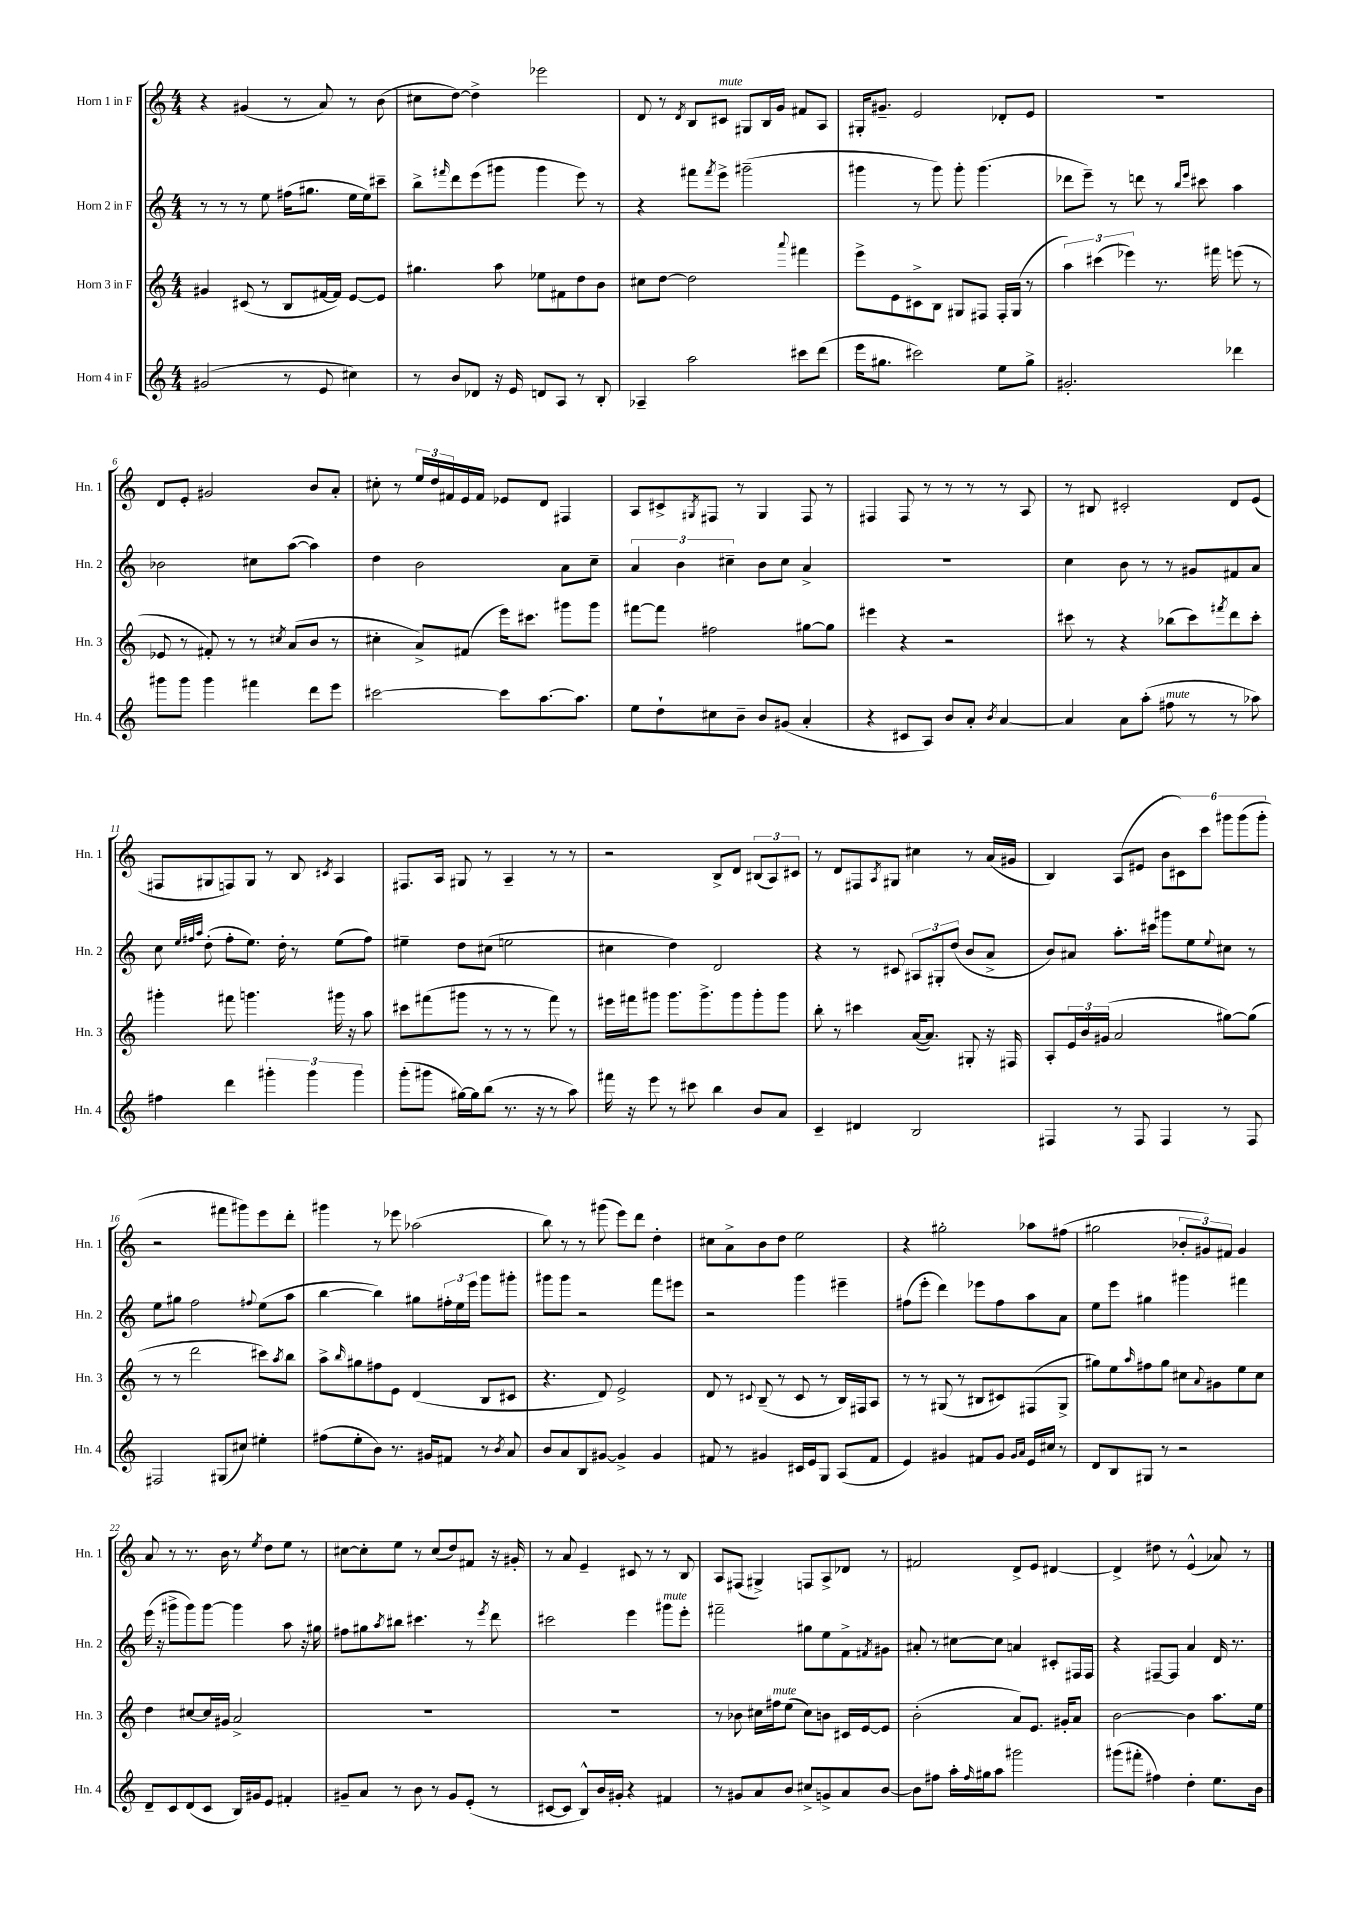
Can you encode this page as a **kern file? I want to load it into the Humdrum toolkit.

**kern	**kern	**kern	**kern
*part4	*part3	*part2	*part1
*staff4	*staff3	*staff2	*staff1
*I"Horn 4 in F	*I"Horn 3 in F	*I"Horn 2 in F	*I"Horn 1 in F
*I'Hn. 4	*I'Hn. 3	*I'Hn. 2	*I'Hn. 1
*clefG2	*clefG2	*clefG2	*clefG2
*k[]	*k[]	*k[]	*k[]
*M4/4	*M4/4	*M4/4	*M4/4
=1	=1	=1	=1
(2g#X/	4g#X/	8r	4r
.	.	8r	.
.	(8c#X/	8r	(4g#X/
.	8r	8ee\	.
8r	8B/L	(16ff#X\KL	8r
.	.	8.gg#X\J	.
8e/	[16f#X/L	.	8a/)
.	16f#/JJ])	.	.
4cc#X\)	[8e/L	16ee\LL	8r
.	.	16ee\J)	.
.	8e/J]	8ccc#X~\J	(8b\
=2	=2	=2	=2
8r	4.gg#X\	8bb^\L	8cc#X\L
.	.	16qqfff#X/	.
8b/L	.	8ddd\	[8dd\J)
8d-X/J	.	(8eee\	4dd^\]
16r	8aa\	8ggg#X\J	.
16e/	.	.	.
8dn/L	8ee-X\L	4ggg#\	2eee-X\
8A/J	8f#X\	.	.
8r	8dd\	8eee\)	.
8B'/	8b\J	8r	.
=3	=3	=3	=3
4A-X~/	8cc#X\L	4r	8d/
.	[8dd\J	.	8r
.	.	.	8qd/
2aa\	2dd\]	8fff#X\L	8B/L
.	.	8qfff#/	.
!	!	!	!LO:TX:a:i:t=mute
.	.	8eee^\J	8c#X/J
.	.	(2ggg#X~\	8G#X/L
.	.	.	16B/L
.	.	.	16g/JJ
.	8qqaaa/	.	.
8ccc#X\L	4fff#X\	.	8f#X/L
(8ddd\J	.	.	8A/J
=4	=4	=4	=4
16eee\KL	8eee^\L	4ggg#X\	16G#X'/KL
8.gg#X\J	.	.	8.g#X~/J
.	8e\	.	.
2ccc#X\)	8c#X^\	8r	2e/
.	8B\J	8ggg#\)	.
.	8G#X/L	8ggg#'\	.
.	8F#X/J	(4.ggg#\	.
8ee\L	16F#'/LL	.	8d-X'/L
.	(16G#/JJ	.	.
8gg#^\J	8r	.	8e/J
=5	=5	=5	=5
2.g#X'/	6aa\)	8ddd-X\L	1r
.	.	8eee~\J)	.
.	(6ccc#X\	.	.
.	.	8r	.
.	6eee-X\)	.	.
.	.	8dddn\	.
.	8.r	8r	.
.	.	16qqbb/LL	.
.	.	16qqeee/JJ	.
.	.	8ccc#X\	.
.	16fff#X\	.	.
4ddd-X\	(8eeen\	4aa\	.
.	8r	.	.
!!LO:LB:g=z
=6	=6	=6	=6
8ggg#X\L	8e-X/	2b-X\	8d/L
8ggg#\J	8r	.	8e'/J
4ggg#\	8f#X'/)	.	2g#X/
.	8r	.	.
4fff#X\	8r	8cc#X\L	.
.	8qcc#X/	.	.
.	(8a/L	([8aa\J	.
8ddd\L	8b/J	4aa\])	8b/L
8eee\J	8r	.	8a'/J
=7	=7	=7	=7
[2ccc#X\	4cc#X'\	4dd\	8cc#X'\
.	.	.	8r
.	8a^/L)	2b\	24ee/LL
.	.	.	24dd/
.	.	.	24f#X/
.	(8f#X/J	.	16e/
.	.	.	16f#/JJ
8ccc#\L]	16eee\KL)	.	8e-X/L
.	8.ccc#X\J	.	.
[8.aa\	.	.	8d/J
.	8ggg#X\L	8a\L	4F#X/
8.aa\J]	.	.	.
.	8ggg#\J	8cc~\J	.
=8	=8	=8	=8
8ee\L	[8fff#X\L	6a/	8A/L
8dd`\	8fff#\J]	.	8c#X^/
.	.	6b\	.
.	.	.	8qG#X/
8cc#X\	2ff#X\	.	8F#X/J
.	.	6cc#X~\	.
8b~\J	.	.	8r
8b/L	.	8b\L	4G#/
(8g#X/J	.	8cc#\J	.
4a'/	[8gg#X\L	4a^/	8F#/
.	8gg#\J]	.	8r
=9	=9	=9	=9
4r	4eee#X\	1r	4F#X/
8c#X/L	4r	.	8F#/
8A/J)	.	.	8r
8b/L	2r	.	8r
8a'/J	.	.	8r
8qb/	.	.	.
[4a/	.	.	8r
.	.	.	8A/
=10	=10	=10	=10
4a/]	8ccc#X\	4cc\	8r
.	8r	.	8B#X/
8a\L	4r	8b\	2c#X'/
(8aa'\J	.	8r	.
!LO:TX:a:i:t=mute	!	!	!
8ff#X\	(8bb-X\L	8r	.
8r	8ccc#\)	8g#X/L	.
.	8qfff#X/	.	.
8r	8ddd\	8f#X/	8d/L
8aa-X\)	8ccc#'\J	8a/J	(8e/J
!!LO:LB:g=z
=11	=11	=11	=11
4ff#X\	4ggg#X'\	8cc\	8F#X/L
.	.	32qqee/LLL	.
.	.	32qqff#X/	.
.	.	32qqaa/JJJ	.
.	.	(8dd'\	8G#X/
4ddd\	8fff#X\	8ff#'\L	8Fn/)
.	4.gggn\	8.ee\J)	8G#/J
6ggg#X'\	.	.	8r
.	.	16dd'\	.
.	.	8r	8B/
6ggg#\	.	.	.
.	.	.	8qc#X/
.	16ggg#X\	(8ee\L	4A/
.	16r	.	.
6ggg#\	.	.	.
.	8aa\	8ff#\J)	.
=12	=12	=12	=12
(8ggg'\L	8ccc#X\L	4ee#X~\	8.F#X/L
8ggg#X\J	(8fff#X\	.	.
.	.	.	16A/Jk
[16gg#X\LL)	8ggg#X\J	8dd\L	8G#X/
16gg#\J]	.	.	.
(8bb\J	8r	(8cc#X\J	8r
8.r	8r	2een\	4A~/
.	8r	.	.
16r	.	.	.
8r	8fff#\)	.	8r
8aa\)	8r	.	8r
=13	=13	=13	=13
16fff#X\	16eee#X\LL	4cc#X\	2r
16r	16fff#X\J	.	.
8eee\	8ggg#X\J	.	.
8r	8.ggg#\L	4dd\)	.
8ccc#X\	.	.	.
.	8.ggg#^\	.	.
4bb\	.	2d/	8B^/L
.	8ggg#\	.	8d/J
8b/L	8ggg#'\	.	(12B#X/L
.	.	.	12A/)
8a/J	8ggg#\J	.	.
.	.	.	12c#X/J
=14	=14	=14	=14
4c~/	8bb'\	4r	8r
.	8r	.	8d/L
4d#X/	4ccc#X\	8r	8F#X/
.	.	.	8qA/
.	.	8c#X/	8G#X/J
2B/	([16a/KL	12A#X/L	4cc#X\
.	8.a/J])	.	.
.	.	12G#X'/	.
.	.	(12dd/J	.
.	8G#X'/	8b/L	8r
.	16r	8a^/J	(16a/LL
.	16F#X/	.	16g#X/JJ
=15	=15	=15	=15
4F#X/	8A'/L	8b/L)	4B/)
.	24e/L	8a#X/J	.
.	24b/	.	.
.	(24g#X/JJ	.	.
8r	2a/	8.aa'\L	(8A/L
8F#/	.	.	8e#X/J
.	.	16ccc#X\Jk	.
4F#/	.	8ggg#X\L	12b\L
.	.	.	12c#X\)
.	.	8ee\	.
.	.	.	12ccc\J
.	.	8qqee/	.
8r	[8gg#X\L)	8cc#X\J	12ggg#X\L
.	.	.	(12ggg#\
8F#/	(8gg#\J]	8r	.
.	.	.	12ggg#'\J
!!LO:LB:g=z
=16	=16	=16	=16
2F#X/	8r	8ee\L	2r
.	8r	8gg#X\J	.
.	2ddd\	2ff\	.
(8G#X/L	.	.	8fff#X\L
8cc#X/J)	.	.	8ggg#X\)
.	.	8qqff#X/	.
4ee#X'\	8ccc#X\L)	(8ee\L	8eee\
.	8qaa/	.	.
.	8bb\J	8aa\J	8ddd'\J
=17	=17	=17	=17
(8ff#X\L	8aa^\L	[4bb\	4ggg#X\
.	16qqbb/	.	.
8ee'\	8gg#X\	.	.
8b\J)	8ff#X\	4bb\])	8r
8.r	8e\J	.	8eee-X\
.	(4d/	8gg#X\L	(2aa-X\
16g#X/KL	.	.	.
8f#X/J	.	24ff#X'\L	.
.	.	24ee\	.
.	.	24eee\JJ	.
8r	8B/L	8ggg\L	.
8qb/	.	.	.
8a/	8c#X/J	8ggg#X'\J	.
=18	=18	=18	=18
8b/L	4.r	8ggg#X\L	8bb\)
8a/	.	8ggg#\J	8r
8B/	.	2r	8r
[8g#X/J	8d/)	.	(8ggg#X\
4g#^/]	2e^/	.	8eee\L)
.	.	.	8ddd\J
4g#/	.	8fff\L	4dd'\
.	.	8eee#X\J	.
=19	=19	=19	=19
8f#X/	8d/	2r	8cc#X\L
8r	8r	.	8a^\
.	8qqc#X/	.	.
4g#X/	(8B~/	.	8b\
.	8r	.	8dd\J
16c#X/LL	8c#/	4ggg\	2ee\
16e/J	.	.	.
8G/J	8r	.	.
(8A/L	16B/LL)	4eee#X~\	.
.	16F#X/J	.	.
8f#/J	8A/J	.	.
=20	=20	=20	=20
4e/)	8r	(8ff#X\L	4r
.	8r	8eee'\J	.
4g#X/	(8G#X/	4ddd\)	2gg#X'\
.	8r	.	.
8f#X/L	8B#X/L	8eee-X\L	.
8g#/J	8c#X/)	8ff#\	.
16qqg#/LL	.	.	.
16qqa/JJ	.	.	.
16e/LL	(8F#X/	8aa\	8aa-X\L
16cc#X/JJ	.	.	.
8r	8G#^/J	8a\J	(8ff#X\J
=21	=21	=21	=21
8d/L	8gg#X\L)	8ee\L	2gg#X\
8B/	8ee\	8eee\J	.
.	16qqaa/	.	.
8G#X/J	8ff#X\	4gg#X\	.
8r	8gg#\J	.	.
2r	8cc#X\L	4ggg#X\	12b-X'/L
.	.	.	12g#X/)
.	8qqa/	.	.
.	8g#X\	.	.
.	.	.	12f#X/J
.	8ee\	4fff#X\	4g#/
.	8cc#\J	.	.
!!LO:LB:g=z
=22	=22	=22	=22
8d~/L	4dd\	(16eee\	8a/
.	.	16r	.
8c/	.	8ggg#X^\L	8r
(8d/	[8cc#X/L	8ggg#\)	8.r
8c/J	16cc#/L]	[8ggg#\J	.
.	16g#X/JJ	.	16b\
16B/LL)	2a^/	4ggg#\]	8r
16g#X/J	.	.	.
.	.	.	8qee/
8e/J	.	.	8dd\L
4f#X'/	.	8aa\	8ee\J
.	.	16r	8r
.	.	16gg#X\	.
=23	=23	=23	=23
8g#X~/L	1r	8ff#X\L	[8cc#X\L
8a/J	.	8gg#X\	8cc#'\]
.	.	8qaa/	.
8r	.	8bb#X\J	8ee\J
8b\	.	4.ccc#X\	8r
8r	.	.	(8cc#/L
8g#/L	.	.	8dd/)
(8e'/J	.	8r	8f#X/J
.	.	8qeee/	.
8r	.	8ddd\	16r
.	.	.	16g#X'/
=24	=24	=24	=24
[8c#X/L	1r	2ccc#X\	8r
8c#/J]	.	.	8a/
8B^^/L)	.	.	4e~/
16b/L	.	.	.
16g#X'/JJ	.	.	.
4r	.	4eee\	8c#X/
.	.	.	8r
!	!	!LO:TX:a:i:t=mute	!
4f#X/	.	8ggg#X\L	8r
.	.	8eee'\J	8B/
=25	=25	=25	=25
8r	8r	2fff#X~\	8A/L
8g#X/L	8b-X\	.	(8F#X/J
8a/	16cc#X\LL	.	4G#X^/)
!	!LO:TX:a:i:t=mute	!	!
.	16ff#X\J	.	.
8b/J	(8ee\J	.	.
8cc#X^/L	8cc#\L)	8gg#X\L	8Fn/L
8gn^/	8bn\J	8ee\	8A^/
8a/	16c#X/LL	8f^\	8d-X/J
.	[16e/J	.	.
.	.	8qf#X/	.
[8b/J	8e/J]	8g#X\J	8r
=26	=26	=26	=26
8b\L]	(2b'\	8a#X'/	2f#X/
8ff#X\J	.	8r	.
16aa'\LL	.	[8cc#X\L	.
16qqff#/	.	.	.
16gg#X\J	.	.	.
8aa\J	.	8cc#\J]	.
2ggg#X\	8a/L)	4an/	8d^/L
.	8.e/J	.	8e/J
.	.	8c#X'/L	[4d#X/
.	16g#X'/KL	.	.
.	8a/J	16F#X/L	.
.	.	16F#/JJ	.
=27	=27	=27	=27
(8ggg#X\L	[2b\	4r	4d#^/]
8fff#X'\J	.	.	.
4ff#X\)	.	[8F#X~/L	8dd#X\
.	.	8F#/J]	8r
4dd'\	4b\]	4a/	(4e^^/
8.ee\L	8.aa\L	16d/	8a-X/)
.	.	8.r	.
.	.	.	8r
16b\Jk	16ee\Jk	.	.
==	==	==	==
*-	*-	*-	*-
